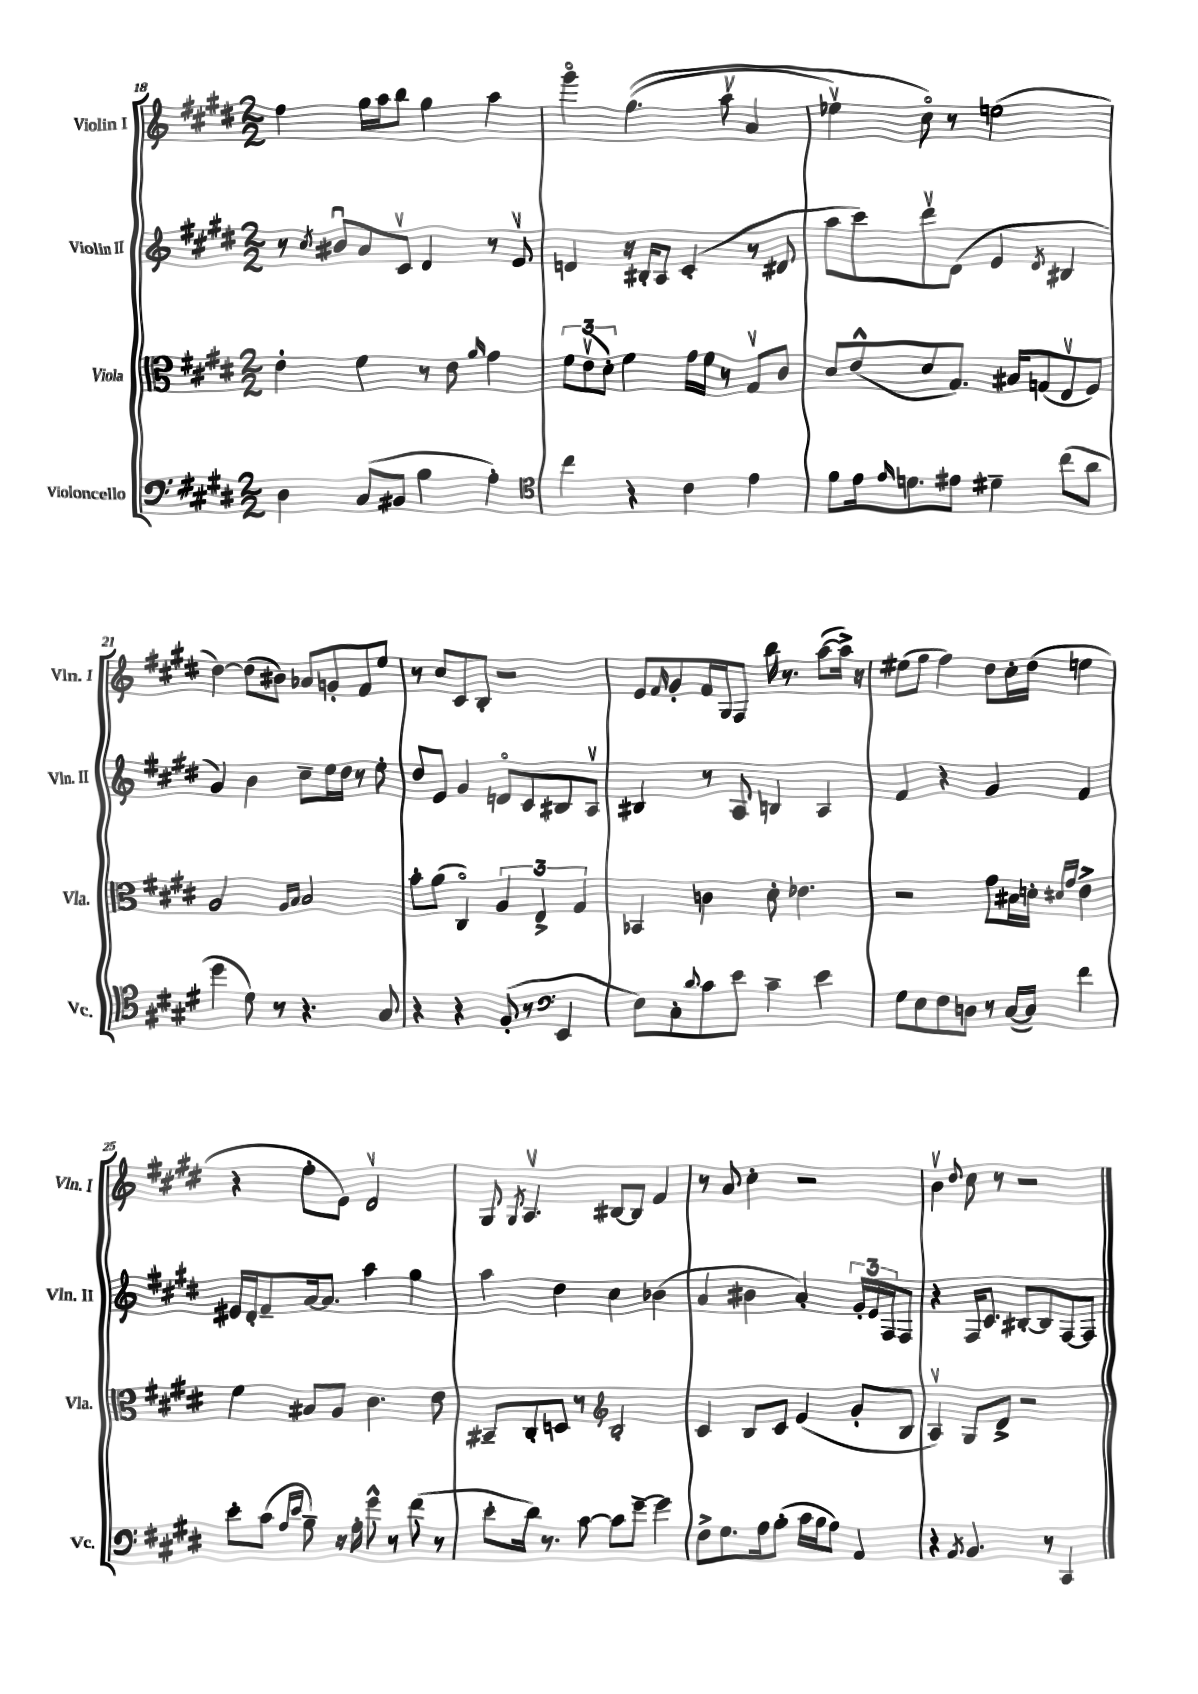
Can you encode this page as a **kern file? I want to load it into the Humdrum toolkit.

**kern	**kern	**kern	**kern
*staff4	*staff3	*staff2	*staff1
*clefF4	*clefC3	*clefG2	*clefG2
*k[f#c#g#d#]	*k[f#c#g#d#]	*k[f#c#g#d#]	*k[f#c#g#d#]
*M2/2	*M2/2	*M2/2	*M2/2
4D#	4e'	8r	4ff#
.	.	8qcc#	.
.	.	8b#u	.
(8C#	4f#	8a	16gg#
.	.	.	16aa
8BB#	.	8c#v	8bb
4B	8r	4d#	4gg#
.	8e	.	.
.	16qqa	.	.
4A')	4g#	8r	4aa
.	.	8ev	.
=	=	=	=
*clefC4	*	*	*
4cc#	12f#	4d	4ggg#o
.	(12ev	.	.
.	12d#')	.	.
4r	4f#	16r	&((4.gg#
.	.	16B#'	.
.	.	8A	.
4c#	16g#	(4c#'	.
.	16f#	.	.
.	8r	.	8aav
4e	8G#v	8r	4a
.	8c#	8d#	.
=	=	=	=
8f#	8d#	8aa	4ee-v)
16e	(8e^^	8ccc#)	.
16qqe	.	.	.
8.d	.	.	.
.	8d#	8ddd#v	8cc#o&)
8e#	8.G#)	(8d#	8r
4d#~	.	4e	(2ee
.	16B#	.	.
.	(8G	.	.
.	.	8qd#	.
(8cc#	8Ev	4B#	.
8a	8F#)	.	.
=	=	=	=
4dd#	2A	4g#)	[4dd#)
8d#)	.	4b	(8dd#]
8r	.	.	8b#)
.	16qqA	.	.
.	16qqB	.	.
4.r	2B	8cc#~	8a-
.	.	16ee	8g'
.	.	16dd#	.
.	.	8r	8f#
8G#	.	8ee'	8ee
=	=	=	=
4r	8b'	8dd#	8r
.	(8a	8e	8cc#
4r	4C#o)	4g#	8c#
.	.	.	8B'
(8F#'	6A	8do	2r
8r	.	8c#	.
.	6E^	.	.
*clefF4	*	*	*
4EE	.	8B#	.
.	6G#	.	.
.	.	8Av	.
=	=	=	=
8E)	4BB-	4B#	8e
.	.	.	16qqf#
8C#'	.	.	8g#'
8qqd#	.	.	.
8c#	4c	8r	16f#
.	.	.	16G#
8e	.	8A	8F#
4c#~	8d#'	4B	16bb
.	.	.	8.r
.	4.e-	.	.
4e	.	4A	([8aa
.	.	.	16aa^])
.	.	.	16r
=	=	=	=
8G#	2r	4f#	(8ee#
8E	.	.	8gg#
8F#	.	4r	4ff#)
8D	.	.	.
8r	8g#	4g#	8dd#
([16C#	16B#	.	16cc#'
16C#])	16d'	.	(16dd#
.	16qqd#	.	.
.	16qqg#	.	.
4f#	4e^	4f#	4ee
=	=	=	=
8e'	4f#	16e#	4r
.	.	16d#'	.
(8c#	.	8f#~	.
16qqA	.	.	.
16qqe	.	.	.
8B~)	8B#	[16a	8ff#'
.	.	8.a]	.
16r	8A	.	8e)
16A'	.	.	.
8g#^^	4.c#	4aa	2d#v
8r	.	.	.
(8f#	.	4gg#	.
8r	8e	.	.
=	=	=	=
8e'	8BB#~	4aa	8G#
.	.	.	8qG#
16d#)	8C#'	.	4.Av
8.r	.	.	.
.	8D	4dd#	.
[8c#	8r	.	.
*	*clefG2	*	*
8c#]	2B'	4cc#	[8B#
[8g#~	.	.	8B#]
4g#]	.	(4b-	4f#
=	=	=	=
8F#^	4c#	4a	8r
8.G#	.	.	8a
.	8B	4b#	4cc#'
16A	.	.	.
(8B'	8c#	.	.
16c#	(4e	4a')	2r
16B	.	.	.
8A)	.	.	.
4AA	8g#'	24g#'	.
.	.	24e	.
.	.	24F#	.
.	8B	8F#	.
=	=	=	=
4r	4Av)	4r	4bv
8qAA	.	.	8qqdd#
4.BB	8G#	16F#	8cc#
.	.	8.c#	.
.	8d#^	.	8r
.	2r	[8B#'	2r
8r	.	8B#]	.
4CC#	.	[8F#	.
.	.	8F#]	.
==	==	==	==
*-	*-	*-	*-
